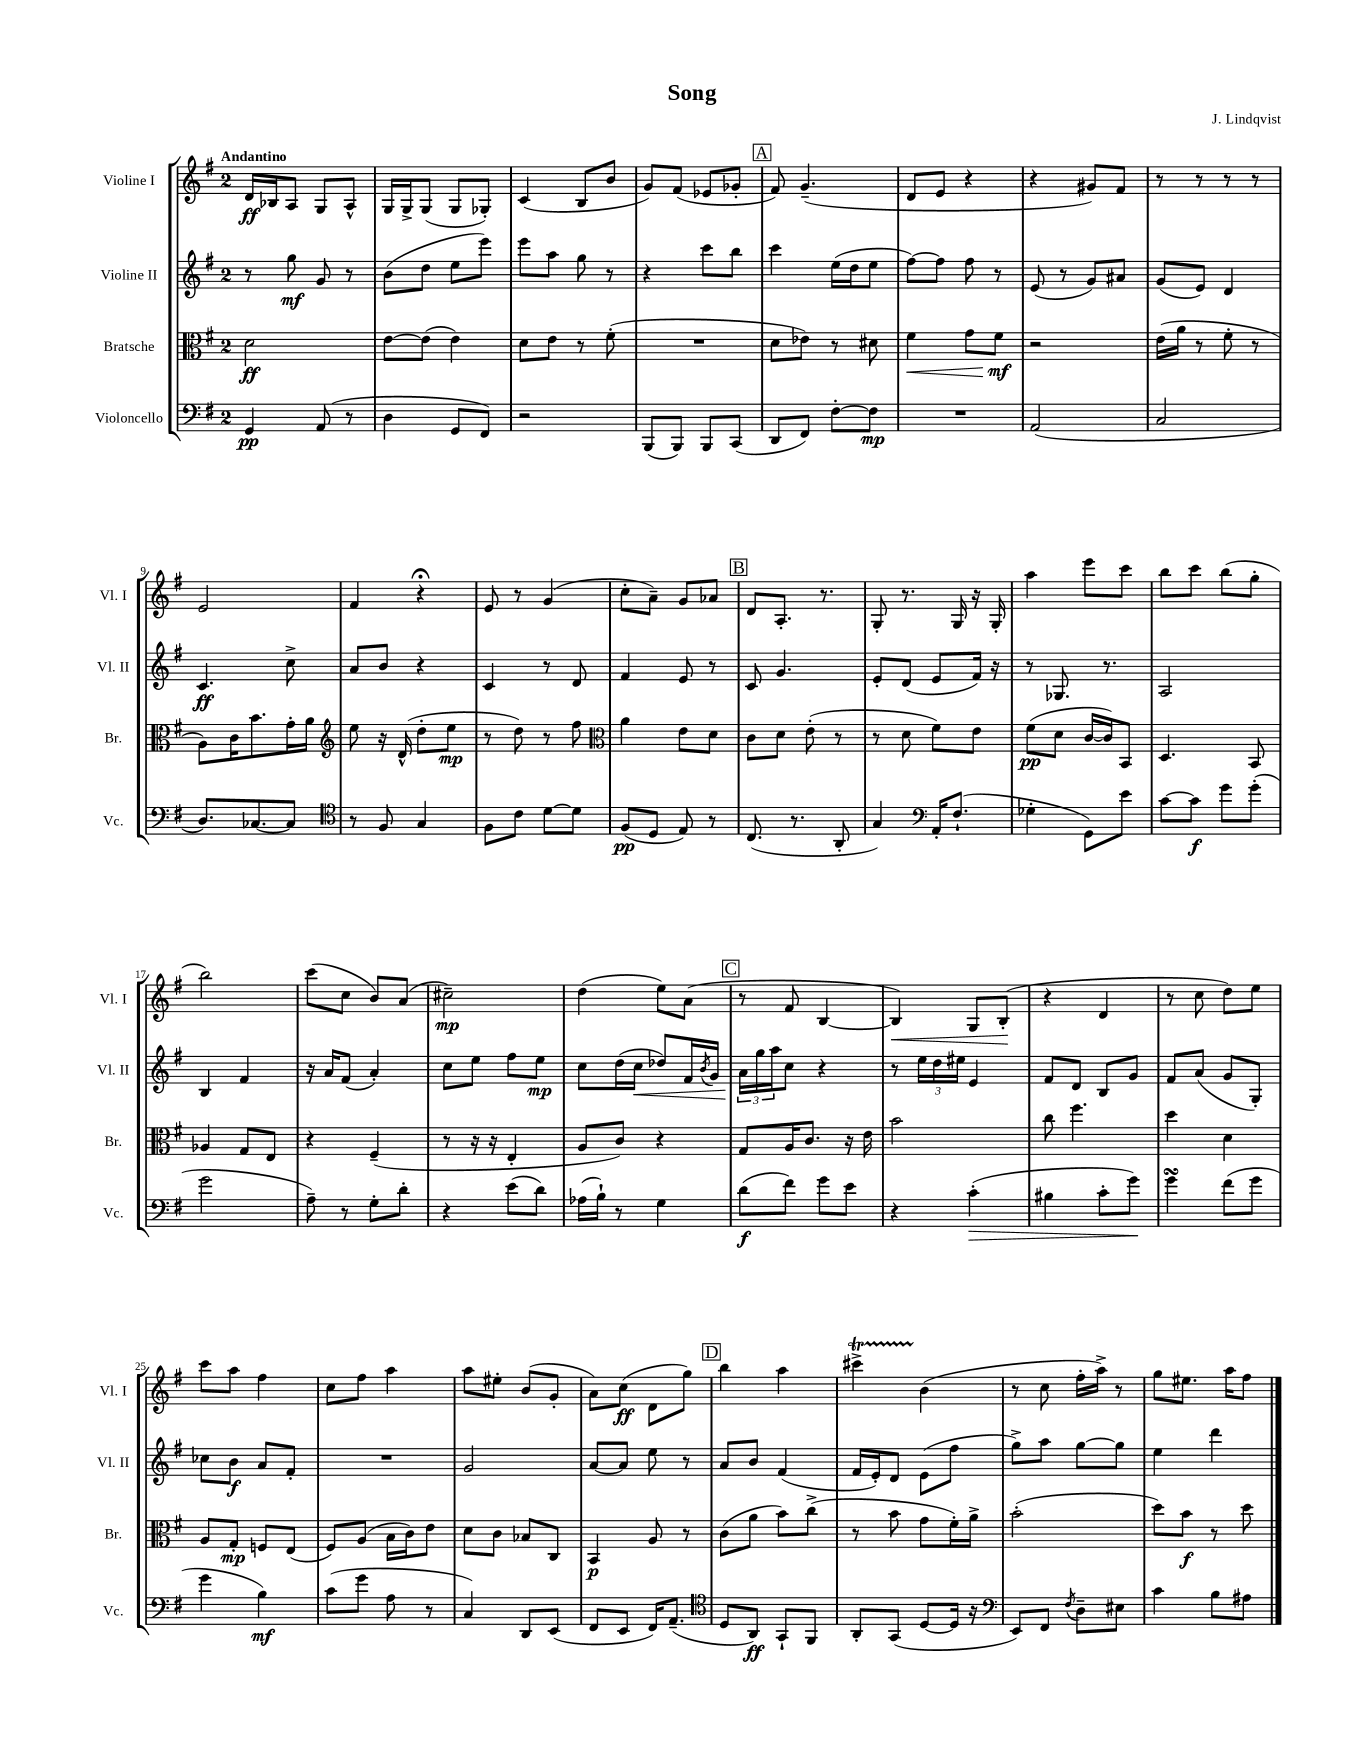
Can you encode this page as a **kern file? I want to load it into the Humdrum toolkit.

**kern	**kern	**kern	**kern
*staff4	*staff3	*staff2	*staff1
*clefF4	*clefC3	*clefG2	*clefG2
*k[f#]	*k[f#]	*k[f#]	*k[f#]
*M2/4	*M2/4	*M2/4	*M2/4
4GG/	2d\	8r	16d/LL
.	.	.	16B-/J
.	.	8gg\	8A/J
(8AA/	.	8g/	8G/L
8r	.	8r	8A^^/J
=	=	=	=
4D\	[8e\L	(8b\L	16G/LL
.	.	.	16G^/J
.	(8e\]J	8dd\J	(8G/J
8GG/L	4e\)	8ee\L	8G/L
8FF#/J)	.	8eee\J)	8G-'/J)
=	=	=	=
2r	8d\L	8eee\L	(4c/
.	8e\J	8aa\J	.
.	8r	8gg\	8B/L
.	(8f#'\	8r	8b/J
=	=	=	=
(8BBB/L	2r	4r	8g/L)
8BBB/J)	.	.	(8f#/J
8BBB/L	.	8ccc\L	8e-/L
(8CC/J	.	8bb\J	8g-'/J
=	=	=	=
8DD/L	8d\L	4ccc\	8f#/)
8FF#/J)	8e-\J)	.	(4.g~/
[8F#'\L	8r	(16ee\LL	.
.	.	16dd\J	.
8F#\]J	8d#\	8ee\J	.
=	=	=	=
2r	4f#\	[8ff#\L)	8d/L
.	.	8ff#\]J	8e/J
.	8g\L	8ff#\	4r
.	8f#\J	8r	.
=	=	=	=
(2AA/	2r	(8e/	4r
.	.	8r	.
.	.	8g/L)	8g#/L)
.	.	8a#/J	8f#/J
=	=	=	=
2C/	(16e\LL	(8g/L	8r
.	16a\JJ	.	.
.	8r	8e/J)	8r
.	8f#'\	4d/	8r
.	8r	.	8r
=	=	=	=
8.D/L)	8A\L)	4.c/	2e/
.	16c\K	.	.
[8.C-/	8.b\	.	.
8C-/]J	16g'\L	8cc^\	.
.	16a\JJ	.	.
=	=	=	=
*clefC4	*clefG2	*	*
8r	8ee\	8a/L	4f#/
8F#/	16r	8b/J	.
.	(16d^^/	.	.
4G/	8dd'\L	4r	4r;
.	8ee\J	.	.
=	=	=	=
8F#\L	8r	4c/	8e/
8c\J	8dd\)	.	8r
[8d\L	8r	8r	(4g/
8d\]J	8ff#\	8d/	.
=	=	=	=
*	*clefC3	*	*
(8F#/L	4a\	4f#/	8cc'\L
8D/J	.	.	8a~\J)
8E/)	8e\L	8e/	8g/L
8r	8d\J	8r	8a-/J
=	=	=	=
(8.C/	8c\L	8c/	8d/L
.	8d\J	4.g/	8.A'/J
8.r	.	.	.
.	(8e'\	.	.
.	.	.	8.r
8AA'/	8r	.	.
=	=	=	=
4G/)	8r	8e'/L	8G'/
.	8d\	(8d/J	8.r
*clefF4	*	*	*
16AA'/LK	8f#\L)	8e/L	.
(8.F#`/J	.	.	16G/
.	8e\J	16f#/Jk)	16r
.	.	16r	16G'/
=	=	=	=
4G-'\	(8f#\L	8r	4aa\
.	8d\J	8.G-/	.
8GG\L)	[16c/LL	.	8eee\L
.	16c/]J)	8.r	.
8e\J	8BB/J	.	8ccc\J
=	=	=	=
[8c\L	4.D/	2A/	8bb\L
8c\]J	.	.	8ccc\J
8g\L	.	.	(8bb\L
(8g'\J	8BB/	.	8gg'\J
=	=	=	=
2g\	4A-/	4B/	2bb\)
.	8G/L	4f#/	.
.	8E/J	.	.
=	=	=	=
8A~\)	4r	16r	(8ccc\L
.	.	16a/LK	.
8r	.	(8f#/J	8cc\J
8G'\L	(4F#~/	4a'/)	8b/L)
8d'\J	.	.	(8a/J
=	=	=	=
4r	8r	8cc\L	2cc#~\)
.	16r	8ee\J	.
.	16r	.	.
(8e\L	4E'/	8ff#\L	.
8d\J)	.	8ee\J	.
=	=	=	=
(16A-\LL	8A/L	8cc\L	(4dd\
16B`\JJ)	.	.	.
8r	8c/J)	(16dd\L	.
.	.	16cc\JJ	.
4G\	4r	8dd-/L)	8ee\L)
.	.	16f#/L	(8a\J
.	.	8qb/	.
.	.	16g/JJ	.
=	=	=	=
(8d\L	8G/L	24a\LL	8r
.	.	24gg\	.
.	.	24aa\J	.
8f#\J)	16A/K	8cc\J	8f#/
.	8.c/J	.	.
8g\L	.	4r	[4B/
8e\J	16r	.	.
.	16e\	.	.
=	=	=	=
4r	2b\	8r	4B/])
.	.	24ee\LL	.
.	.	24dd\	.
.	.	24ee#\JJ	.
(4c'\	.	4e/	8G/L
.	.	.	(8B'/J
=	=	=	=
4B#\	8cc\	8f#/L	4r
.	4.ff#\	8d/J	.
8c'\L	.	8B/L	4d/
8g\J)	.	8g/J	.
=	=	=	=
4g\	4dd\	8f#/L	8r
.	.	(8a/J	8cc\
(8f#\L	4d\	8g/L	8dd\L)
8g\J	.	8G'/J)	8ee\J
=	=	=	=
4g\	8A/L	8cc-\L	8ccc\L
.	8G'/J	8b\J	8aa\J
4B\)	8F/L	8a/L	4ff#\
.	(8E/J	8f#'/J	.
=	=	=	=
(8c\L	8F#/L)	2r	8cc\L
8g\J	(8A/J	.	8ff#\J
8A\	16B\LL	.	4aa\
.	16c\J)	.	.
8r	8e\J	.	.
=	=	=	=
4C/)	8d\L	2g/	8aa\L
.	8c\J	.	8ee#'\J
8DD/L	8B-/L	.	(8b/L
(8EE/J	8C/J	.	8g'/J
=	=	=	=
8FF#/L	4BB/	[8a/L	8a\L)
8EE/J	.	8a/]J	(8cc\J
16FF#/LK)	8A/	8ee\	8d\L
(8.AA~/J	.	.	.
.	8r	8r	8gg\J)
=	=	=	=
*clefC4	*	*	*
8D/L	(8c\L	8a/L	4bb\
8AA/J)	8a\J	8b/J	.
8GG`/L	8b\L)	(4f#/	4aa\
8FF#/J	(8cc^\J	.	.
=	=	=	=
8AA'/L	8r	16f#/LL	4ccc#^\
.	.	16e'/J)	.
(8GG/J	8b\	8d/J	.
[8D/L	8g\L	(8e\L	(4b\
16D/]Jk	16f#'\L)	8ff#\J	.
16r	16a^\JJ	.	.
=	=	=	=
*clefF4	*	*	*
8EE/L)	(2b'\	8gg^\L)	8r
8FF#/J	.	8aa\J	8cc\
8qF#/	.	.	.
8D~\L	.	[8gg\L	16ff#'\LL
.	.	.	16aa^\JJ)
8E#\J	.	8gg\]J	8r
=	=	=	=
4c\	8dd\L)	4ee\	8gg\L
.	8b\J	.	8.ee#\J
8B\L	8r	4ddd\	.
.	.	.	16aa\LK
8A#\J	8dd\	.	8ff#\J
==	==	==	==
*-	*-	*-	*-
